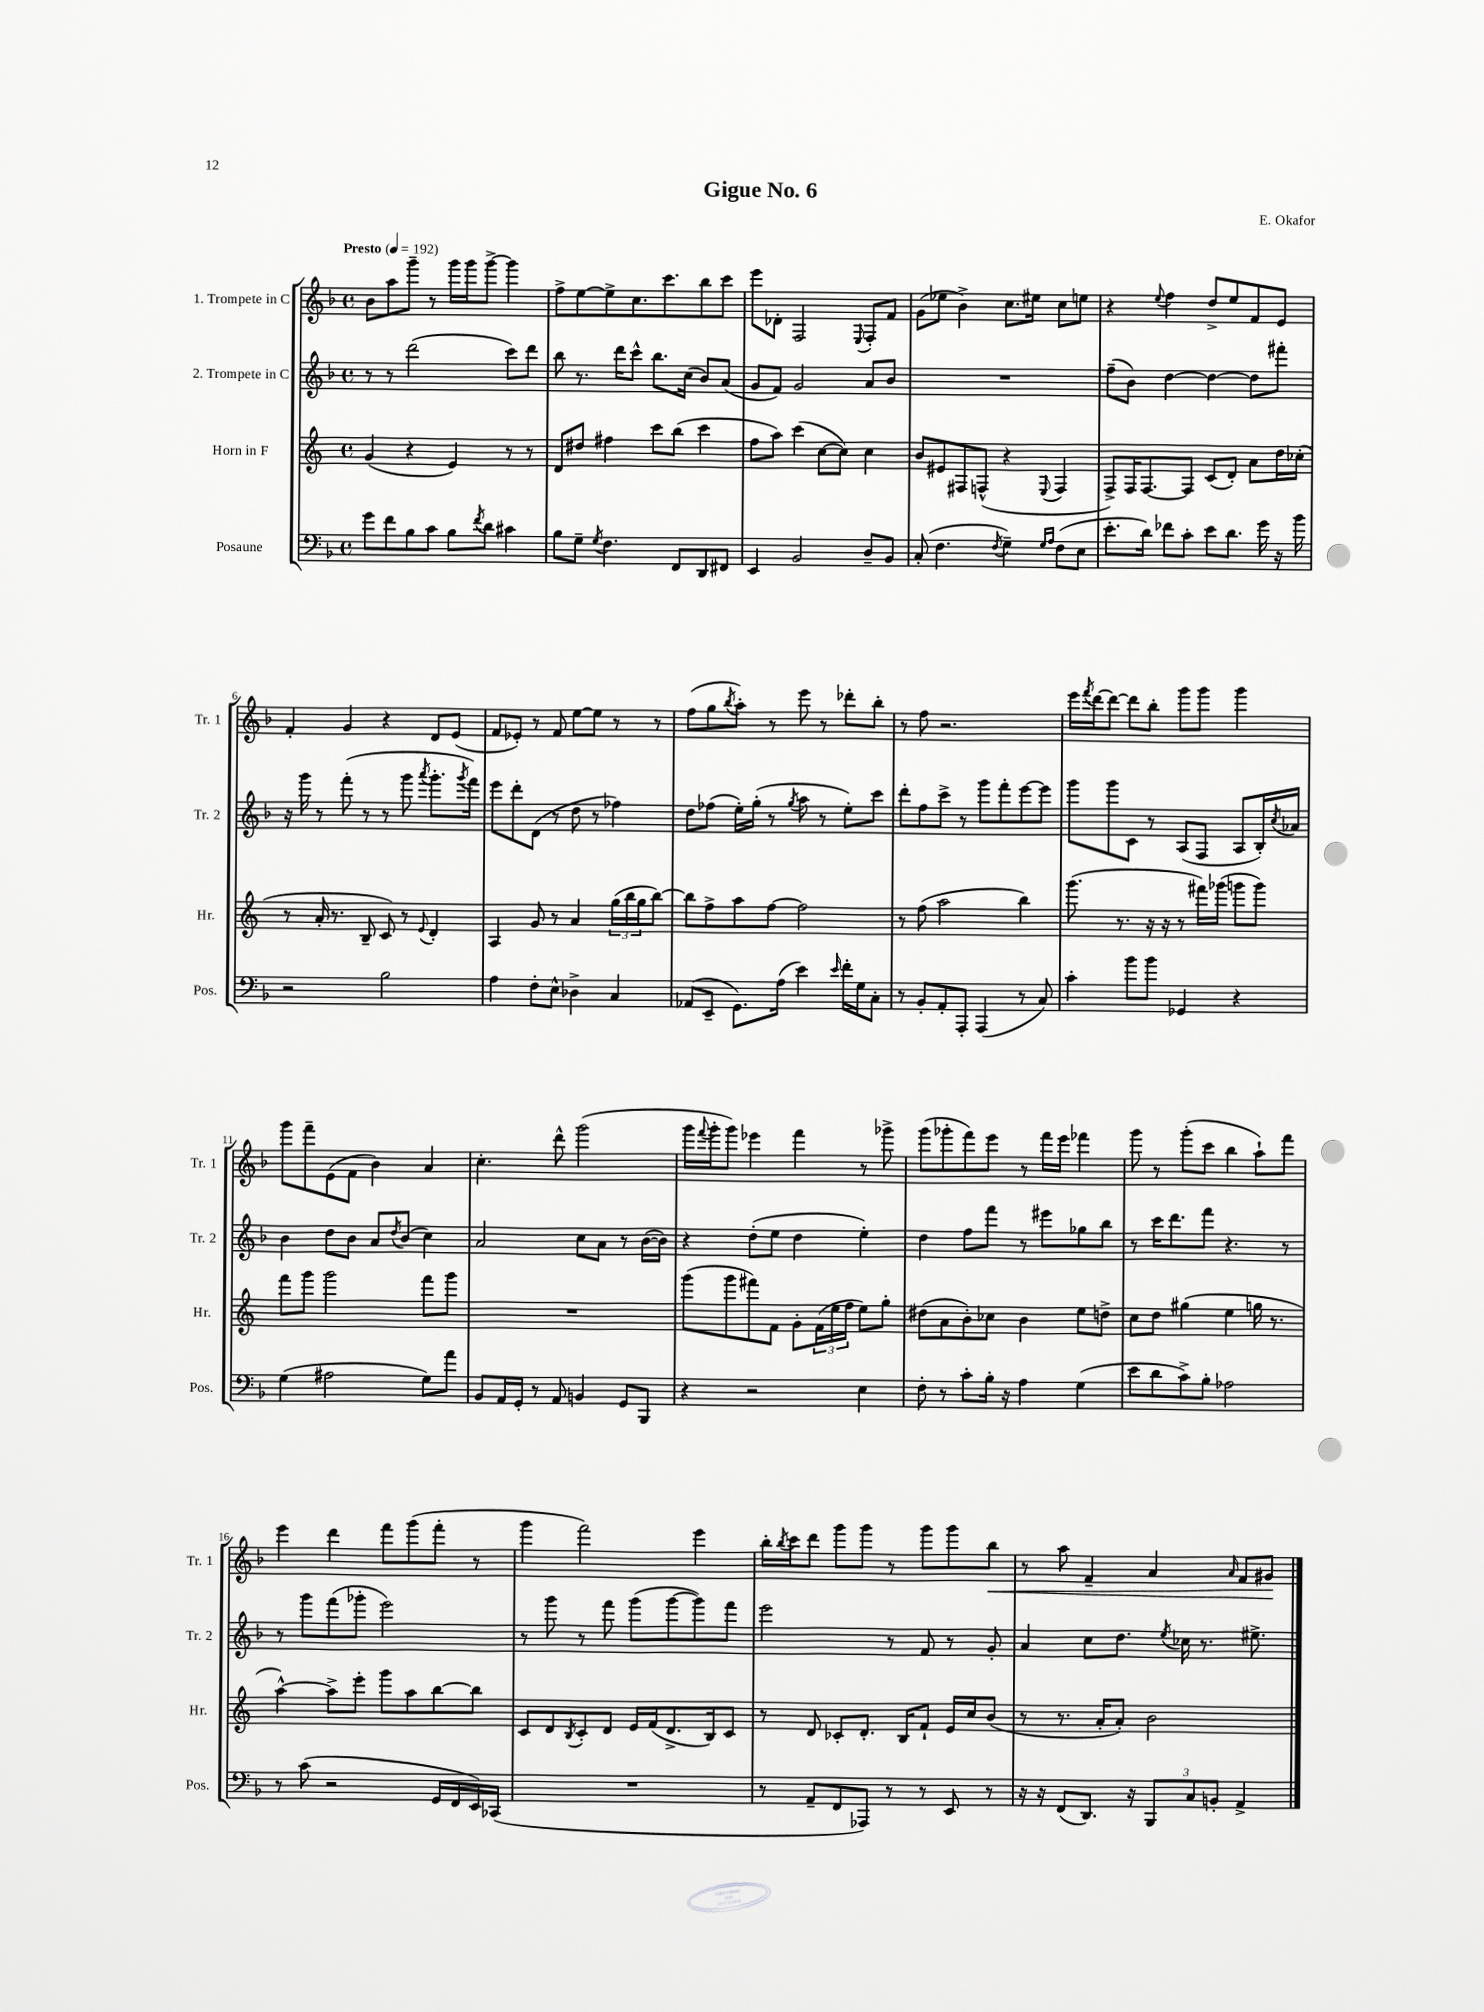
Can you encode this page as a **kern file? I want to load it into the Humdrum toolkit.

**kern	**kern	**kern	**kern
*staff4	*staff3	*staff2	*staff1
*clefF4	*clefG2	*clefG2	*clefG2
*k[b-]	*k[]	*k[b-]	*k[b-]
*M4/4	*M4/4	*M4/4	*M4/4
*met(c)	*met(c)	*met(c)	*met(c)
*MM192	*MM192	*MM192	*MM192
8g	(4g	8r	8b-
8f	.	8r	8aa
8B-	4r	(2ddd	8ggg~
8c	.	.	8r
8B-	4e)	.	16ggg
.	.	.	16ggg
8qf	.	.	.
8d	.	.	[8ggg^
4c#	8r	8ccc)	4ggg]
.	8r	8ddd	.
=	=	=	=
8B-	8d	8bb-	8ff^
8G~	8dd#	8.r	[8ee
8qG	.	.	.
4.F	4ff#	.	8ee^]
.	.	16ddd	.
.	.	8ccc^^	8.cc
.	8ccc	8.bb-	.
.	.	.	8.ccc
8FF	(8bb	.	.
.	.	(16cc	.
8DD	4ccc	8b-)	8bb-
8FF#	.	(8a	8ccc
=	=	=	=
4EE	8ff	8g	8eee
.	8aa)	8f)	8d-'
2BB-	(4ccc	2g	2F
.	[8cc	.	.
.	8cc])	.	.
.	.	.	8qqE
8D~	4cc	8a	8F'
8BB-	.	8b-	8f
=	=	=	=
(8C'	8b	1r	(8g
4.F	8e#	.	8ee-
.	8F#	.	4b-^)
.	(8F^^	.	.
8qF	.	.	.
4G~)	4r	.	8.cc
.	.	.	16ee#
16qqG	.	.	.
16qqA	8qqE	.	.
(8F	4F	.	8cc
8E	.	.	8ee
=	=	=	=
8.e'	8F^)	(8ff~	4r
.	16F	8b-)	.
16d)	[8.F	.	.
.	.	.	8qqee
8f-	.	[4dd	4ff
8c'	8F]	.	.
8e	(8c	4dd_	8dd^
8.d	8d')	.	8ee
.	8a	8dd]	8f
16g	.	.	.
16r	16dd	8fff#'	8e
16b-	(16cc-'	.	.
=	=	=	=
2r	8r	16r	4f'
.	.	16ggg	.
.	16a'	8r	.
.	8.r	.	.
.	.	(8fff'	4g
.	8B~	8r	.
2B-	8c)	8r	4r
.	8r	8ggg	.
.	8qqe	8qaaa	.
.	4d'	8.ggg'	8d
.	.	.	(8e
.	.	8qggg	.
.	.	16fff)	.
=	=	=	=
4A	4A	8eee	8f
.	.	8ddd'	8e-')
8F'	8g	(8d	8r
8E^^	8r	8r	8f
4D-^	4a	8dd	[8ee
.	.	8r	8ee]
4C	(24gg	4ff-)	8r
.	24bb	.	.
.	24gg	.	.
.	[8bb)	.	8r
=	=	=	=
(8AA-	8bb]	8dd	(8ff
8EE~	8ff^	(8ff-	8gg
.	.	.	8qbb-
8.GG)	8aa	16ee')	8aa')
.	.	(16gg'	.
.	[8ff	8r	8r
(16A	.	.	.
.	.	8qgg	.
4e)	2ff]	8aa	8eee
.	.	8r	8r
16qqe	.	.	.
16f'	.	8ee')	8ddd-'
16G	.	.	.
8C'	.	8ccc	8bb-'
=	=	=	=
8r	8r	8ddd'	8r
8BB-'	(8ff	8ff	8ff
8AA'	2aa	8ccc^	2.r
8AAA'	.	8r	.
(4AAA	.	8ggg	.
.	.	8fff'	.
8r	4bb)	[8eee	.
8C)	.	8eee]	.
=	=	=	=
4c'	(8.ggg	8ggg	16eee
.	.	.	8qfff
.	.	.	[16ddd
.	.	8ggg	8ddd_
.	8.r	.	.
8b-	.	8c	8ddd]
8b-	16r	8r	8bb-'
.	16r	.	.
4GG-	8r	(8A	8ggg
.	16fff#)	8F	8ggg
.	(16ggg-	.	.
4r	8ggg	8A	4ggg
.	8ggg)	16B-')	.
.	.	8qcc	.
.	.	16a-	.
=	=	=	=
(4G	8fff	4b-	8ggg
.	8ggg	.	8fff~
2A#	2ggg	8dd	(8e
.	.	8b-	8f
.	.	8a	4b-)
.	.	8qdd	.
.	.	(8b-	.
8G)	8fff	4cc)	4a
8a	8ggg	.	.
=	=	=	=
8BB-	1r	2a	4.cc'
16AA	.	.	.
16GG'	.	.	.
8r	.	.	.
8AA	.	.	8ddd^^
4BB	.	8cc	(2ggg
.	.	8a	.
8GG	.	8r	.
8BBB-	.	([16b-	.
.	.	16b-])	.
=	=	=	=
4r	(8ggg	4r	16ggg
.	.	.	8qqfff
.	.	.	16ggg'
.	8ggg	.	8ggg)
2r	8fff#)	(8dd'	4eee-
.	8f	8ee	.
.	8g'	4dd	4fff
.	(24f	.	.
.	24ee	.	.
.	24ff	.	.
4E	8ee)	4ee')	8r
.	8gg'	.	8ggg-^
=	=	=	=
8F'	(8dd#	4dd	(8ggg
8r	8a	.	8ggg-'
8c'	8b')	8ff	8fff)
16B-'	8cc-	8fff	8eee
16r	.	.	.
4A	4b	8r	8r
.	.	8eee#	16fff
.	.	.	16eee
(4G	8ee	8gg-	4fff-
.	8dd^	8bb-	.
=	=	=	=
8e	8cc	8r	8ggg
8d	8dd	16ccc	8r
.	.	8.ddd	.
8c^)	(4gg#	.	(8ggg'
8B-'	.	8fff	8ccc
2A-	4ee	4.r	4bb-
.	16gg	.	8aa`)
.	8.r	.	.
.	.	8r	8fff
=	=	=	=
8r	[4aa^^)	8r	4eee
(8c	.	8ggg	.
2r	8aa^]	(8fff	4ddd
.	8eee'	8ggg-'	.
.	8ggg	2eee)	8fff
.	8aa	.	(8ggg
16GG	[8bb	.	8fff'
16FF	.	.	.
16EE)	8bb]	.	8r
(16CC-	.	.	.
=	=	=	=
1r	8c	8r	4ggg
.	8d	8ggg	.
.	8qB	.	.
.	8c'	8r	2fff)
.	8d	8fff	.
.	16e	(8ggg	.
.	(16f	.	.
.	8.d^	[8ggg	.
.	.	8ggg])	4eee
.	16B)	.	.
.	8c	8fff	.
=	=	=	=
8r	8r	2eee	16bb-'
.	.	.	8qbb-
.	.	.	16ccc
8AA~	8d	.	8ddd
8FF	8c-'	.	8ggg
8AAA-)	8.d'	.	8ggg
8r	.	8r	8r
.	16B	.	.
8r	8f`	8f	8ggg
8EE	16e	8r	8ggg
.	16cc	.	.
8r	(8b	8g'	8bb-
=	=	=	=
16r	8r	4a	8r
16r	.	.	.
(8FF	8.r	.	8aa
8.DD)	.	8cc	4f~
.	16a'	.	.
.	8a')	8.dd	.
16r	.	.	.
12BBB-	2b	.	4a
.	.	8qee	.
.	.	16cc-	.
12C	.	.	.
.	.	8.r	.
12BB'	.	.	.
.	.	.	16qqa
4AA^	.	.	8f
.	.	8.ee#^	.
.	.	.	8g#
==	==	==	==
*-	*-	*-	*-
